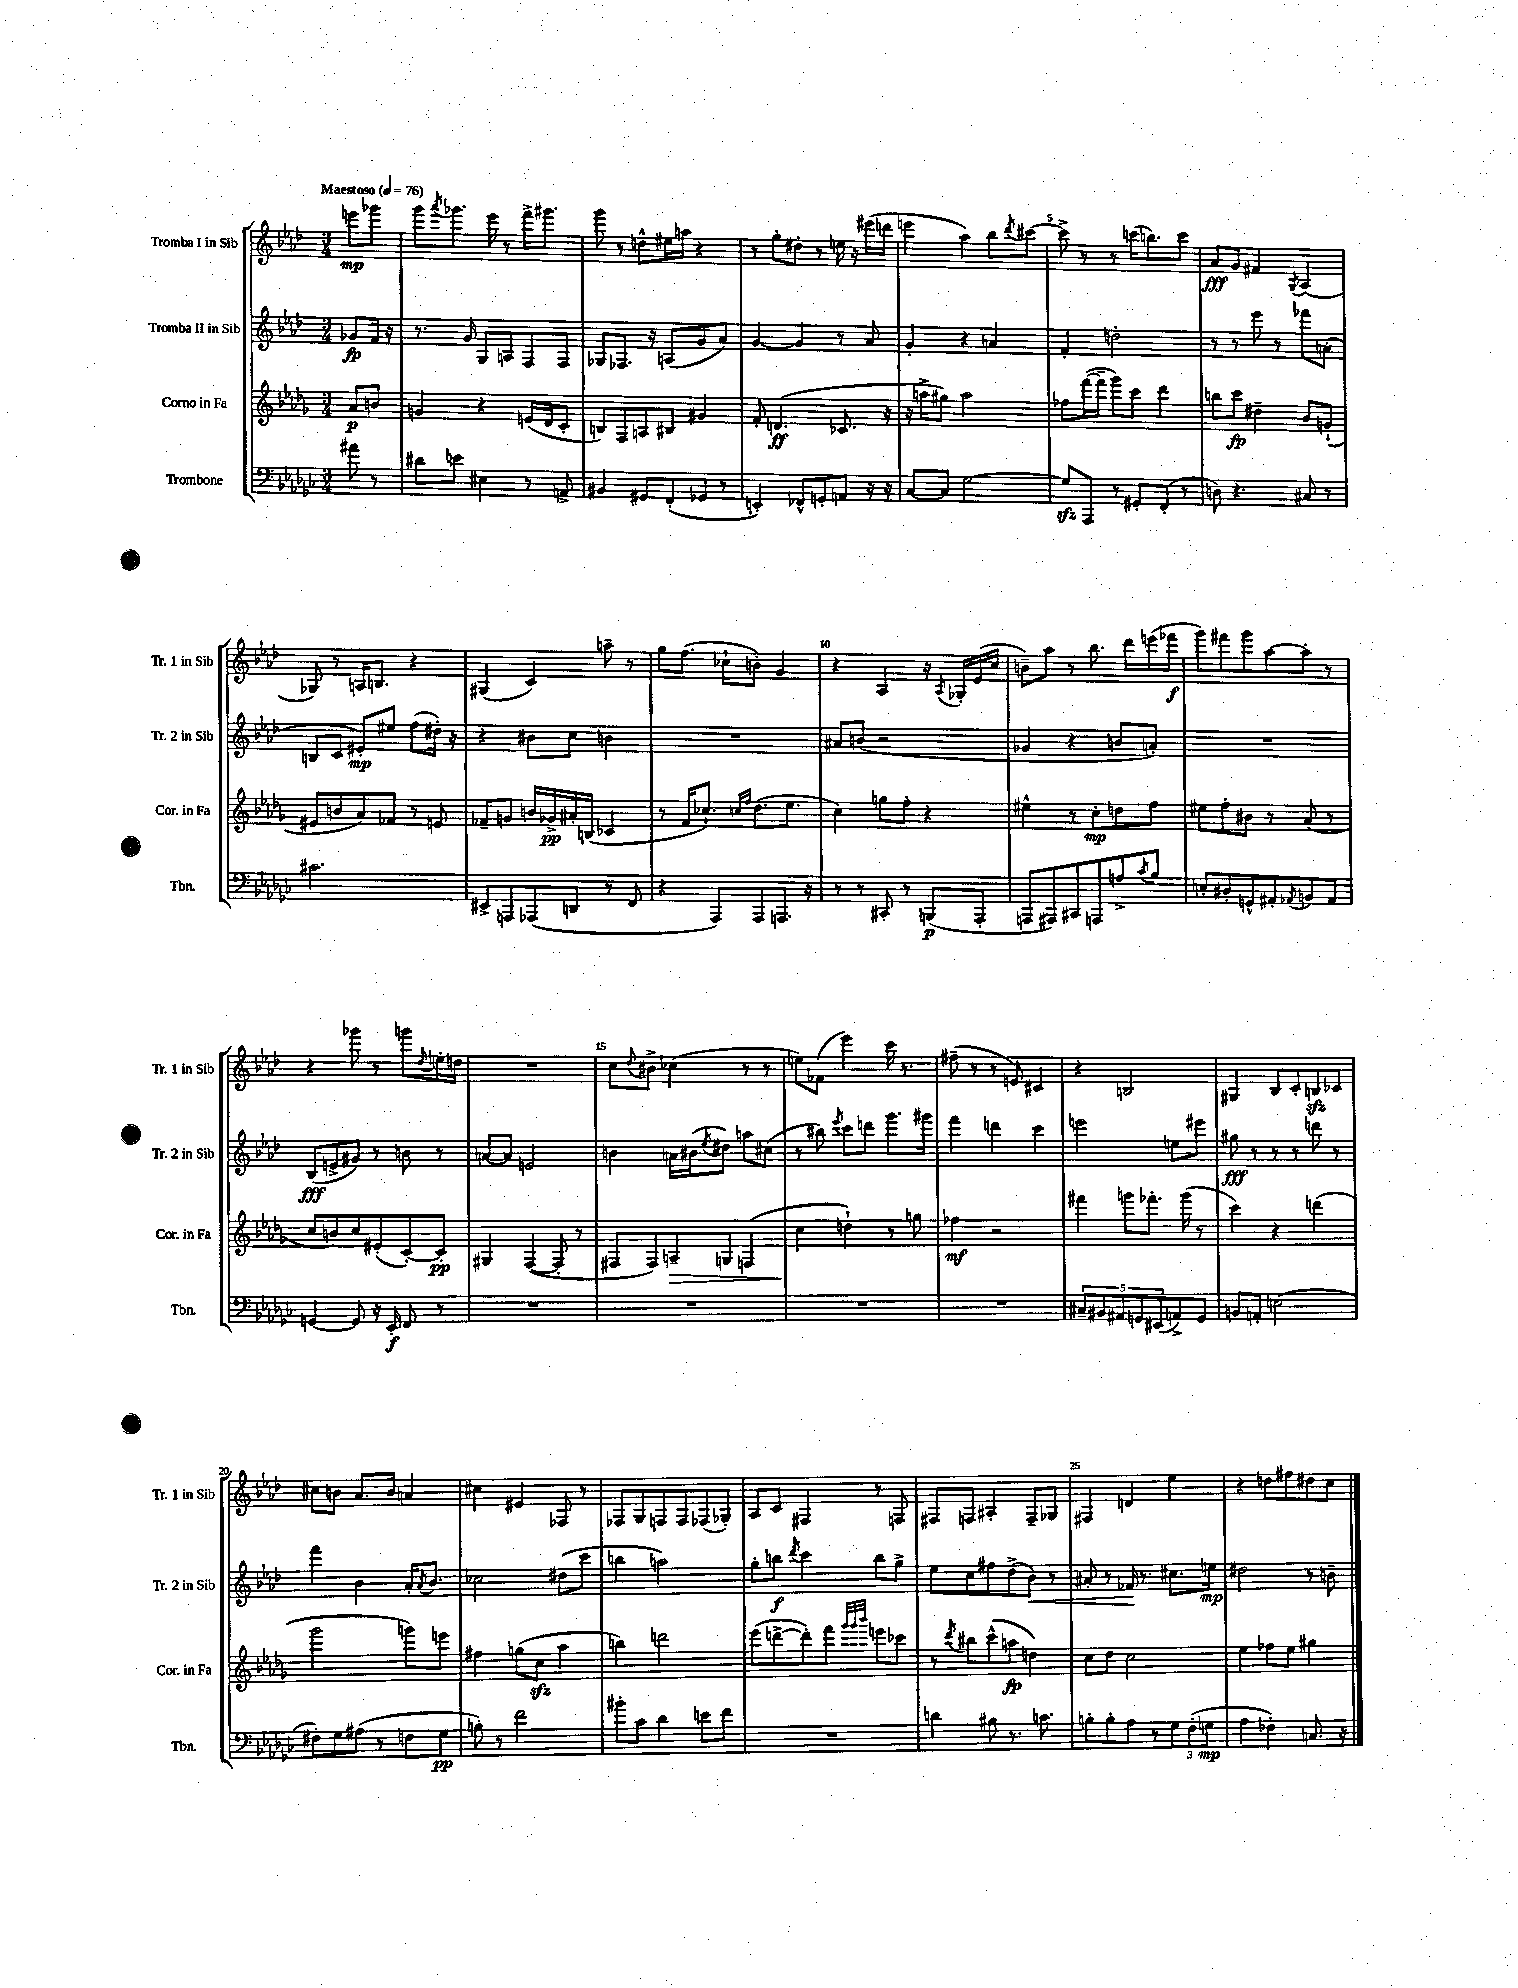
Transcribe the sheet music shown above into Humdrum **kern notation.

**kern	**kern	**kern	**kern
*staff4	*staff3	*staff2	*staff1
*clefF4	*clefG2	*clefG2	*clefG2
*k[b-e-a-d-g-c-]	*k[b-e-a-d-g-]	*k[b-e-a-d-]	*k[b-e-a-d-]
*M3/4	*M3/4	*M3/4	*M3/4
*MM76	*MM76	*MM76	*MM76
8a#\	8a-/L	8g-/L	8eee\L
8r	8b/J	16f/Jk	8ggg-\J
.	.	16r	.
=	=	=	=
8d#\L	4g/	8.r	8ggg\L
.	.	.	8qaaa-/
8e\J	.	.	8.ggg-\J
.	.	16g/	.
4E#\	4r	8G/L	.
.	.	.	16eee-\
.	.	8A/	8r
8r	(16e/LL	8F/	16fff^\LK
.	16d-/J	.	8.ggg#\J
8AA^/	8c'/J	8F/J	.
=	=	=	=
4BB#/	8B/L)	8G-/L	8ggg\
.	8F/	8.F-/J	8r
8GG#/L	8A/	.	8dd^^\L
.	.	16r	.
(8FF'/	8B#/J	(8A/L	16ee#\L
.	.	.	16aa\JJ
8GG-/J	4g#/	8g/	4r
8r	.	8a-/J)	.
=	=	=	=
4EE'/)	8f'/	[4g/	8r
.	(4.d/	.	8gg'\L
8FF-^^/L	.	4g/]	8dd#'\J
8GG'/	.	.	8r
8AA/J	8.c-/	8r	16ee\
.	.	.	16r
16r	.	8a-/	(16eee#\LL
16r	16r	.	16ddd\JJ
=	=	=	=
[8C-/L	16r	4g'/	4eee\
.	16aa^\LK	.	.
8C-/]J	8gg#\J)	.	.
[2G-\	2aa\	4r	4aa-\)
.	.	4a/	8bb-\L
.	.	.	8qddd-/
.	.	.	[8ccc#\J
=	=	=	=
8G-/]L	8ff-\L	4f'/	8ccc#^\]
8AAA-/J	([16fff\L	.	8r
.	16fff~\]JJ	.	.
8r	8ggg-\L)	2dd'\	8r
8GG#'/L	8ccc\J	.	(16ccc\LK
.	.	.	8.bb\)
(8FF'/J	4ddd-\	.	.
8r	.	.	8ccc\J
=	=	=	=
8D\)	8bb\L	8r	8a-/L
4.r	8ccc\J	8r	8g/J
.	4dd#~\	8eee-\	4f#/
.	.	8r	.
.	.	.	8qG/
8C#/	8b-/L	8fff-\L	(4A-/
8r	(8g`/J	(8a'\J	.
=	=	=	=
2.c#\	8e#/L	8B/L	8G-/)
.	8b/	8c/J	8r
.	8a-/)	8e#'/L)	16A/LK
.	.	.	8.B/J
.	8f-/J	8ee#/J	.
.	8r	(8ff\L	4r
.	8e/	16dd#'\Jk)	.
.	.	16r	.
=	=	=	=
8EE#^/L	8f-~/L	4r	(4G#/
8AAA/	8g/J	.	.
(8AAA-/	16b/LL	8b#\L	4c/)
.	16g-^/	.	.
8DD/J	16a#'/	8cc\J	.
.	(16B/JJ	.	.
8r	4c-/	4b\	8aa~\
8FF/	.	.	8r
=	=	=	=
4r	8r	2.r	8gg\L
.	16f/LK	.	(8.ff\J
.	8.cc-`/J)	.	.
8AAA-/L)	.	.	.
.	.	.	16cc-`\LK
.	16qqcc/LL	.	.
.	16qqff/JJ	.	.
8AAA-/	(8.dd-\L	.	8b'\J)
8.AAA/J	.	.	4g/
.	8.ee-\J	.	.
16r	.	.	.
=	=	=	=
8r	4cc\)	8a#/L	4r
8r	.	(8b/J	.
8CC#'/	8gg\L	2r	4A-/
8r	8ff'\J	.	.
(8BBB/L	4r	.	16r
.	.	.	8qA-/
.	.	.	16G-'/LL
8AAA-'/J	.	.	(16e-/
.	.	.	16cc/JJ
=	=	=	=
8AAA/L	4ee#^^\	4g-/	8b~\L)
8AAA#/)	.	.	8aa-\J
8CC#/	8r	4r	8r
8AAA/	8cc'\L	.	8.bb-\
8A^/	8dd\	8b/L	.
.	.	.	16ddd-\LL
8qc-/	.	.	.
8B-/J	8ff\J	8a'/J)	(16eee\
.	.	.	16fff-\JJ
=	=	=	=
8E'/L	8ee#\L	2.r	8ggg\L)
8D#'/	8ff'\	.	8fff#\
8GG^^/	8b#\J	.	8ggg\
8AA#'/	8r	.	[8aa-\
8qAA-/	.	.	.
8BB/	(8a-/	.	8aa-'\]J
8AA-/J	8r	.	8r
=	=	=	=
[4GG/	8cc/L	(8B-/L	4r
.	8b/)	8e^/	.
8GG/]	8cc/	8g#/J)	8ggg-\
16r	(8e#'/	8r	8r
16EE-'/	.	.	.
8FF/	[8c'/)	8b\	8ggg\L
.	.	.	8qqdd-/
8r	8c'/]J	8r	16ee'\L
.	.	.	16dd\JJ
=	=	=	=
2.r	4G#/	[8a/L	2.r
.	.	8a/]J	.
.	([4F/	2e/	.
.	8F'/]	.	.
.	8r	.	.
=	=	=	=
2.r	8F#/L	4b\	8cc\L
.	.	.	8qqdd-/
.	8F#/)	.	8b#^\J
.	8A~/	16a\LL	(4cc-\
.	.	(16b#\J	.
.	.	8qee-/	.
.	8G/J	8dd#\J)	.
.	(4F/	8aa\L	8r
.	.	(8cc#\J	8r
=	=	=	=
2.r	4cc\	8r	8ee\L)
.	.	8bb#\)	(8f-\J
.	.	8qeee-/	.
.	4dd`\)	8ccc\L	4eee-\)
.	.	8ddd\J	.
.	8r	8.ggg\L	16ccc\
.	.	.	8.r
.	8gg\	.	.
.	.	16ggg#\Jk	.
=	=	=	=
2.r	4ff-\	4fff\	(8ff#~\
.	.	.	8r
.	2r	4ddd\	8r
.	.	.	8e/)
.	.	4ccc\	4c#/
=	=	=	=
10C#~/L	4fff#\	2eee\	4r
10BB#/	.	.	.
10AA#/	.	.	.
.	8ggg\L	.	2B/
10GG/	.	.	.
.	8.fff-'\J	.	.
(10EE#/	.	.	.
8AA^/)	.	8ee\L	.
.	(16ggg\	.	.
8GG/J	8r	8eee#\J	.
=	=	=	=
8BB/L	4ccc\)	8gg#\	4G#/
8AA'/J	.	8r	.
(2E\	4r	8r	8B-/L
.	.	8r	8c'/
.	(4ddd\	8ddd\	8B/
.	.	8r	8c-/J
=	=	=	=
8F#'\L)	2ggg-\	4fff\	8cc#\L
8G-\	.	.	8b\J
(8A#\J	.	4b-\	8.a-/L
8r	.	.	.
.	.	.	16b/Jk
8F\L	8ggg\L)	16a-'/LK	4a/
.	.	8qa-/	.
.	.	8.b-/J	.
8G-\J	8eee\J	.	.
=	=	=	=
8B'\)	4ff#\	2cc-\	4cc#\
8r	.	.	.
2f\	(8gg\L	.	4e#/
.	8cc\J	.	.
.	4aa-\	(8dd#\L	8F-/
.	.	8ccc\J	8r
=	=	=	=
8b#'\L	4bb\)	4bb\	8F-/L
8c-\J	.	.	8G/
4d-\	2ddd\	2aa\)	8F/
.	.	.	8F/
8e\L	.	.	(8F-/
8f\J	.	.	8G-'/J)
=	=	=	=
2.r	(8eee-\L	8gg'\L	8A-/L
.	[8ddd^\	8bb\J	8c/J
.	.	8qddd-/	.
.	8ddd'\])	4ccc\	4F#/
.	8fff\J	.	.
.	32qqggg-/LLL	.	.
.	32qqggg-/	.	.
.	32qqbbb-/JJJ	.	.
.	8eee\L	8bb\L	8r
.	8ccc-\J	8gg^\J	8F/
=	=	=	=
4d\	8r	8ee-\L	8F#/L
.	8qddd-/	.	.
.	8bb#\L	8cc\	8F/J
8B#\	(8ccc^^\	8ff#\	4A#'/
8.r	8aa\J	(8dd-^\	.
.	4dd\)	8b-\J)	8F~/L
8.c\	.	.	.
.	.	8r	8G-/J
=	=	=	=
8B'\L	8cc\L	8a#'/	4F#/
8B'\	8dd-\J	8r	.
8A-\J	2cc\	16f-/	4d/
.	.	8.r	.
8r	.	.	.
12G-\L	.	8.cc#\L	4ee-\
(12F'\	.	.	.
12G\J	.	.	.
.	.	16ee\Jk	.
=	=	=	=
4A-\	4ee-\	2dd#\	4r
4F-'\)	8ff-\L	.	8dd\L
.	8ee-\J	.	8ff#\
8.C/	4gg#\	8r	8dd#\
.	.	8b~\	8cc\J
16r	.	.	.
==	==	==	==
*-	*-	*-	*-
